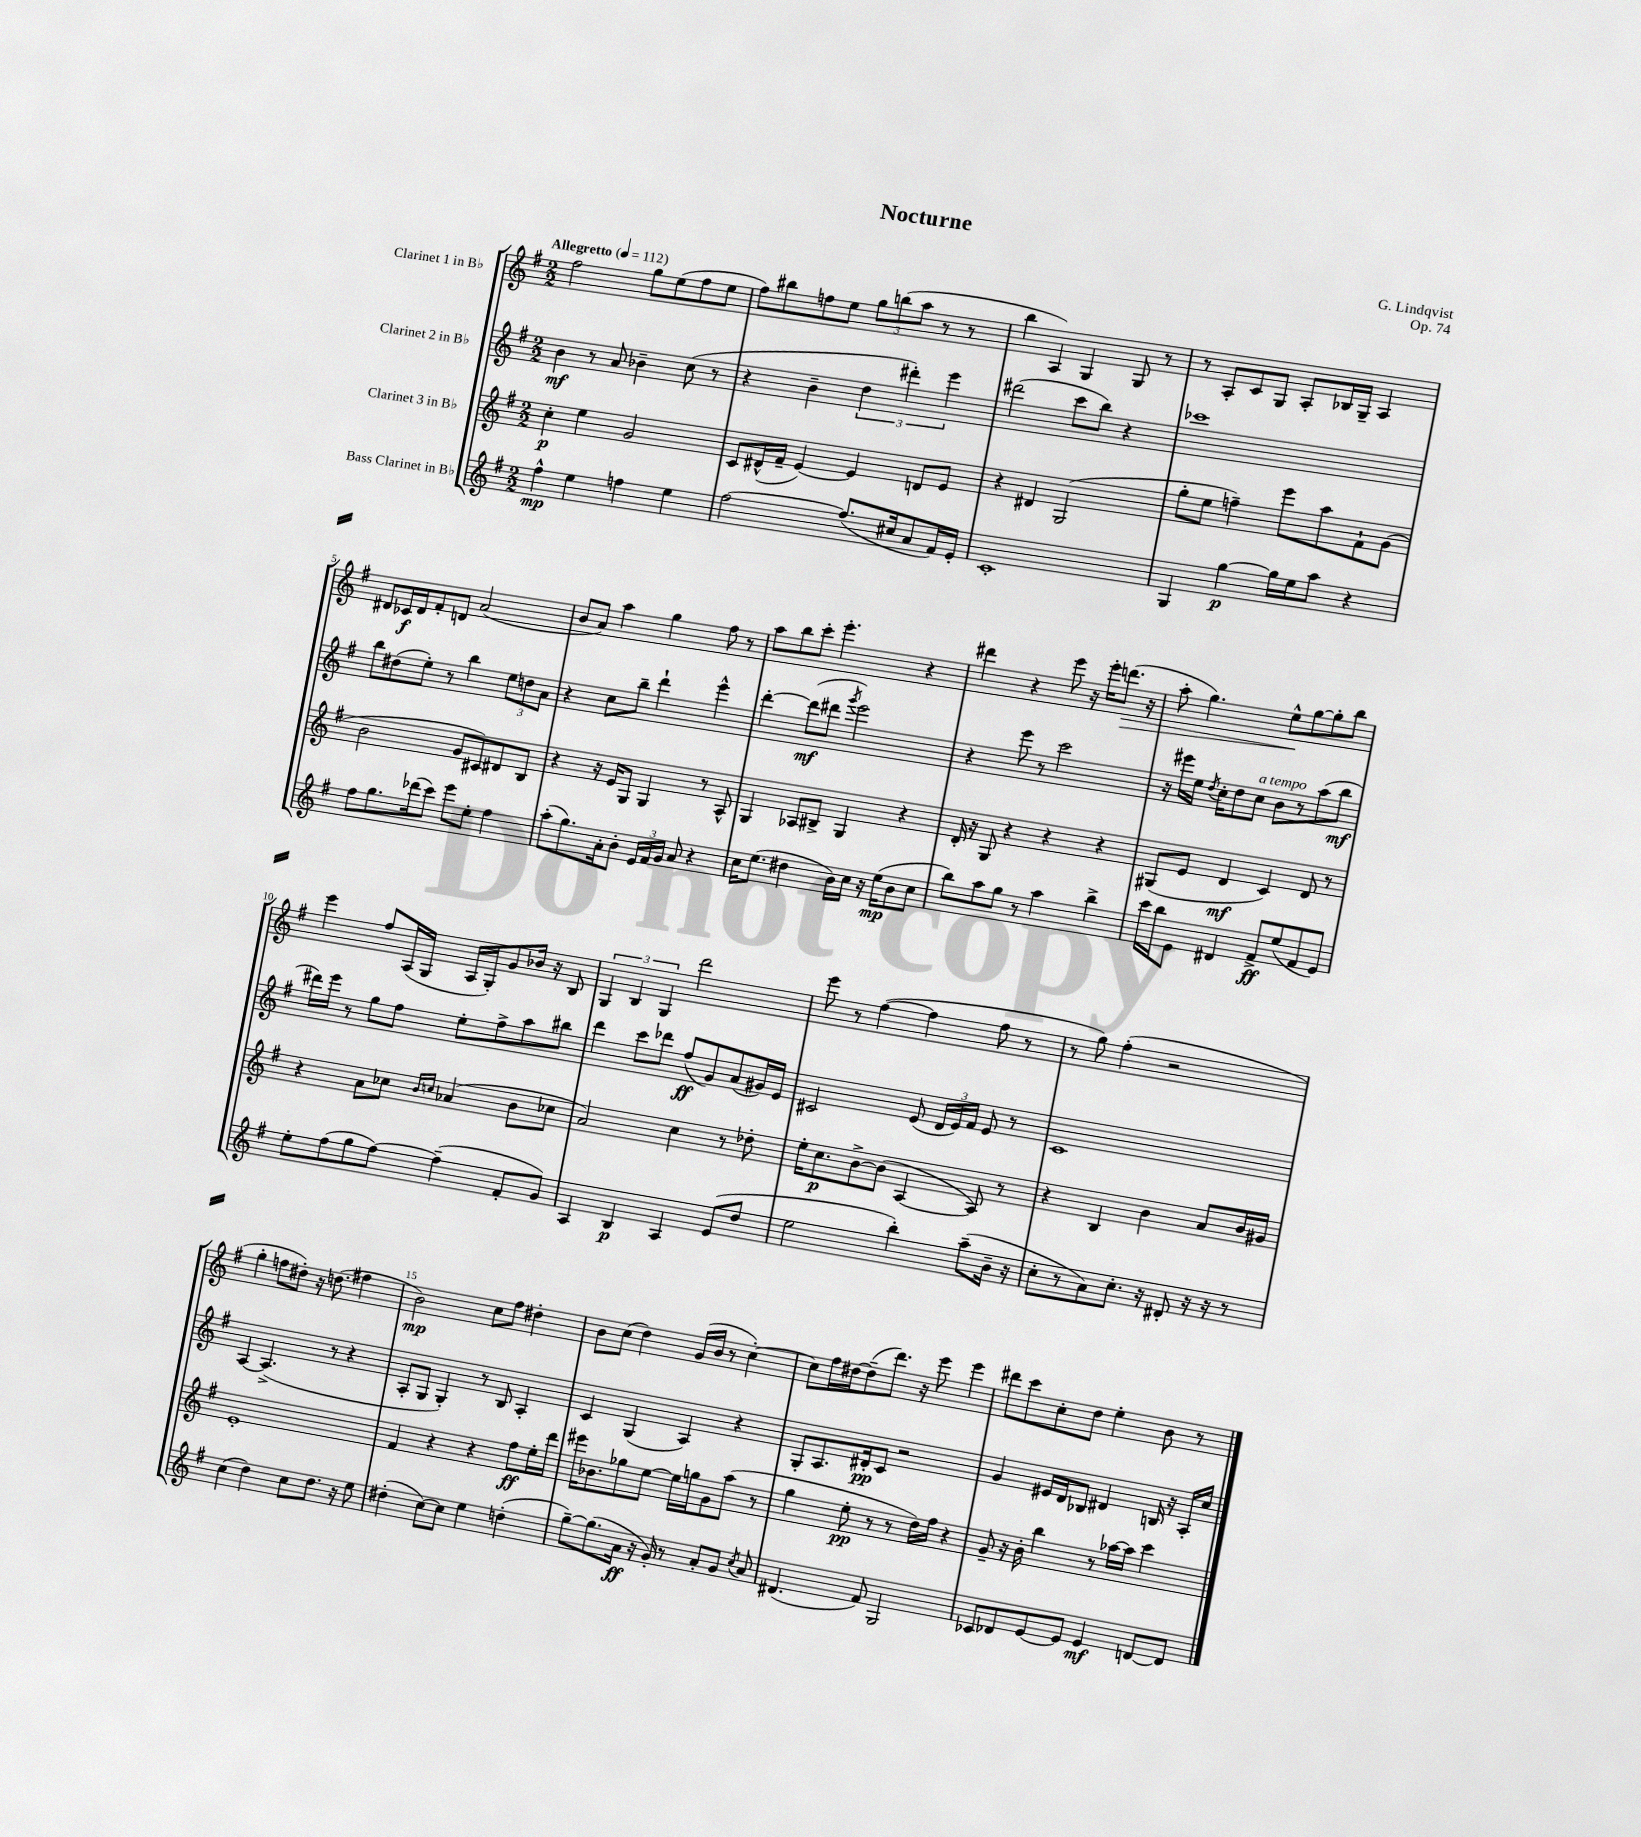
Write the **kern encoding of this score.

**kern	**kern	**kern	**kern
*staff4	*staff3	*staff2	*staff1
*clefG2	*clefG2	*clefG2	*clefG2
*k[f#]	*k[f#]	*k[f#]	*k[f#]
*M2/2	*M2/2	*M2/2	*M2/2
*MM112	*MM112	*MM112	*MM112
4ff#^^	4cc'	4b	2ff#
4ee	4ee	8r	.
.	.	8a	.
4ff	2g	4b-~	8gg
.	.	.	(8ee
4ee	.	(8cc	8ff#
.	.	8r	8ee
=	=	=	=
[2ff#	8c	4r	8ff#)
.	(16d#^^	.	8bb#
.	16f#~	.	.
.	[4e)	4b~	8ff
.	.	.	8ee
(8.ff#]	4e]	6dd	12gg
.	.	.	(12bb
.	.	6ddd#')	12aa
16cc#	.	.	.
8a	8d	.	8r
.	.	6eee	.
16f#)	8e	.	8r
16e'	.	.	.
=	=	=	=
1c'	4r	(2ddd#	4bb
.	4d#	.	4A)
.	(2G	8ccc	4G
.	.	8bb)	.
.	.	4r	8G
.	.	.	8r
=	=	=	=
4G	8gg'	1ccc-	8r
.	8ee	.	8A'
[4gg	4ff~)	.	8c
.	.	.	8G
16gg]	8eee	.	8A'
16ee	.	.	.
8aa	8aa	.	16B-
.	.	.	16G~
4r	8f#`	.	4A
.	(8g	.	.
=	=	=	=
8ff#	2b	8bb	8d#
8.gg	.	(8dd#	16c-
.	.	.	16d#
.	.	8ee')	8f#'
(16ddd-	.	.	.
8ccc)	.	8r	8d
8eee	8g	4bb	(2a
8ee'	8c#)	.	.
4ff#	8d#	12ee	.
.	.	12dd	.
.	8B	.	.
.	.	12a	.
=	=	=	=
(8aa'	4r	4r	8b
8.gg)	.	.	8a)
.	16r	8cc	4aa
16a'	16e	.	.
8b'	8G	8bb~	.
24e	4G	4ddd`	4gg
24f#	.	.	.
24g	.	.	.
8a	.	.	.
4r	8r	4eee^^	8ff#
.	8A^^	.	8r
=	=	=	=
16cc	4G	[4ddd'	8aa
(8.ee	.	.	.
.	.	.	8bb
4dd#	8A-	(8ddd]	8ccc'
.	8B#^	8ddd#	4.eee'
.	.	8qggg	.
16b)	4G	2eee)	.
16cc	.	.	.
16r	.	.	.
(16ee	.	.	.
8b	4r	.	4r
8cc	.	.	.
=	=	=	=
8bb)	16d'	4r	4ddd#
.	16r	.	.
8aa	8G	.	.
8gg	4r	8eee	4r
8r	.	8r	.
4aa	4r	2ccc	8eee
.	.	.	16r
.	.	.	16eee'
4bb^	4r	.	(8.ddd
.	.	.	16r
=	=	=	=
16ccc	(8G#	16r	8aa'
16bb	.	16eee#	.
8e	8e	16ee	4.gg)
.	.	8qdd	.
.	.	16cc'	.
4d#	4d	8dd	.
.	.	8cc	.
8f#^	4c)	8b	8ee^^
(8ee	.	8r	[8gg
8f#	8d	(8aa	8gg']
8e)	8r	8bb	8bb
=	=	=	=
8ee'	4r	16ddd#)	4eee
.	.	16eee	.
(8ff#	.	8r	.
8gg	8a	8gg	8ff#
[8ff#)	8cc-	8ff#	(16A
.	.	.	16G
.	16qqb	.	.
.	16qqcc	.	.
(4ff#~]	(4a-	8ee'	16A
.	.	.	16G')
.	.	8ff#^	8g
8f#'	8b	8aa	16b-
.	.	.	16r
8g)	8cc-	8bb#	8B
=	=	=	=
4A	2a)	4ddd	6G
.	.	.	6B
4B	.	8ccc	.
.	.	.	6G
.	.	8ddd-	.
4A	4cc	(8ff#	2ddd
.	.	8g)	.
(8e	8r	(8a	.
8dd	8dd-'	16g#)	.
.	.	16e	.
=	=	=	=
2ee	16ee'	2c#	8eee
.	8.cc	.	.
.	.	.	8r
.	[8b^	.	([4ff#
.	(8b]	.	.
4bb')	[4A	(8e	4ff#]
.	.	24d	.
.	.	24e)	.
.	.	24f#	.
(8aa~	8A])	8e	8ff#
16b~	8r	8r	8r
16r	.	.	.
=	=	=	=
8cc'	4r	1c	8r
8r	.	.	8gg)
8a)	4B	.	(4ff#'
8.cc'	.	.	.
.	4b	.	2r
16r	.	.	.
8d#'	.	.	.
16r	8a	.	.
16r	.	.	.
8r	16b	.	.
.	16g#	.	.
=	=	=	=
(4cc	1e'	[4A	4gg'
4dd)	.	(4.A^]	8ff
.	.	.	8dd#')
8cc	.	.	16r
.	.	.	(8.dd
8.dd	.	8r	.
.	.	4r	4ff#
16r	.	.	.
8ee	.	.	.
=	=	=	=
(4dd#'	4f#	8A'	2b)
.	.	8G	.
[8cc)	4r	4G')	.
8cc]	.	.	.
4ee	4r	8r	8cc
.	.	8B	8ff#
(4dd'	8ff#	4A'	4dd#'
.	16ee'	.	.
.	16ddd	.	.
=	=	=	=
[8gg~)	16eee#	4c	8b
.	8.b-	.	.
(8.gg]	.	.	(8cc
.	8gg-	(4G	4dd)
16a	.	.	.
16r	[8ee	.	.
16g')	.	.	.
8r	16ee]	4A)	(16g
.	16gg	.	16b
8a'	8g	.	8r
8g	(8aa	4r	[4cc')
8qcc	.	.	.
8a	8r	.	.
=	=	=	=
(4.d#	4gg	8G'	8cc]
.	.	8.A	16ff#
.	.	.	[16dd#
.	8ee'	.	(8dd#~]
.	.	16d#'	.
8f#)	8r	8c	8.ddd)
2G	8r	2r	.
.	.	.	16r
.	16dd)	.	8eee
.	16ff#	.	.
.	4r	.	4eee
=	=	=	=
8c-	8g~	4g	8ddd#
8d-	16r	.	8ccc
.	16b'	.	.
[8e	4bb	16e#	8cc'
.	.	16d	.
8e]	.	8B-	8dd
4e	8r	4d#	4ee'
.	[16aa-	.	.
.	16aa-]	.	.
[8d	4ccc	16B	8b
.	.	16r	.
8d]	.	16A'	8r
.	.	16cc	.
==	==	==	==
*-	*-	*-	*-
